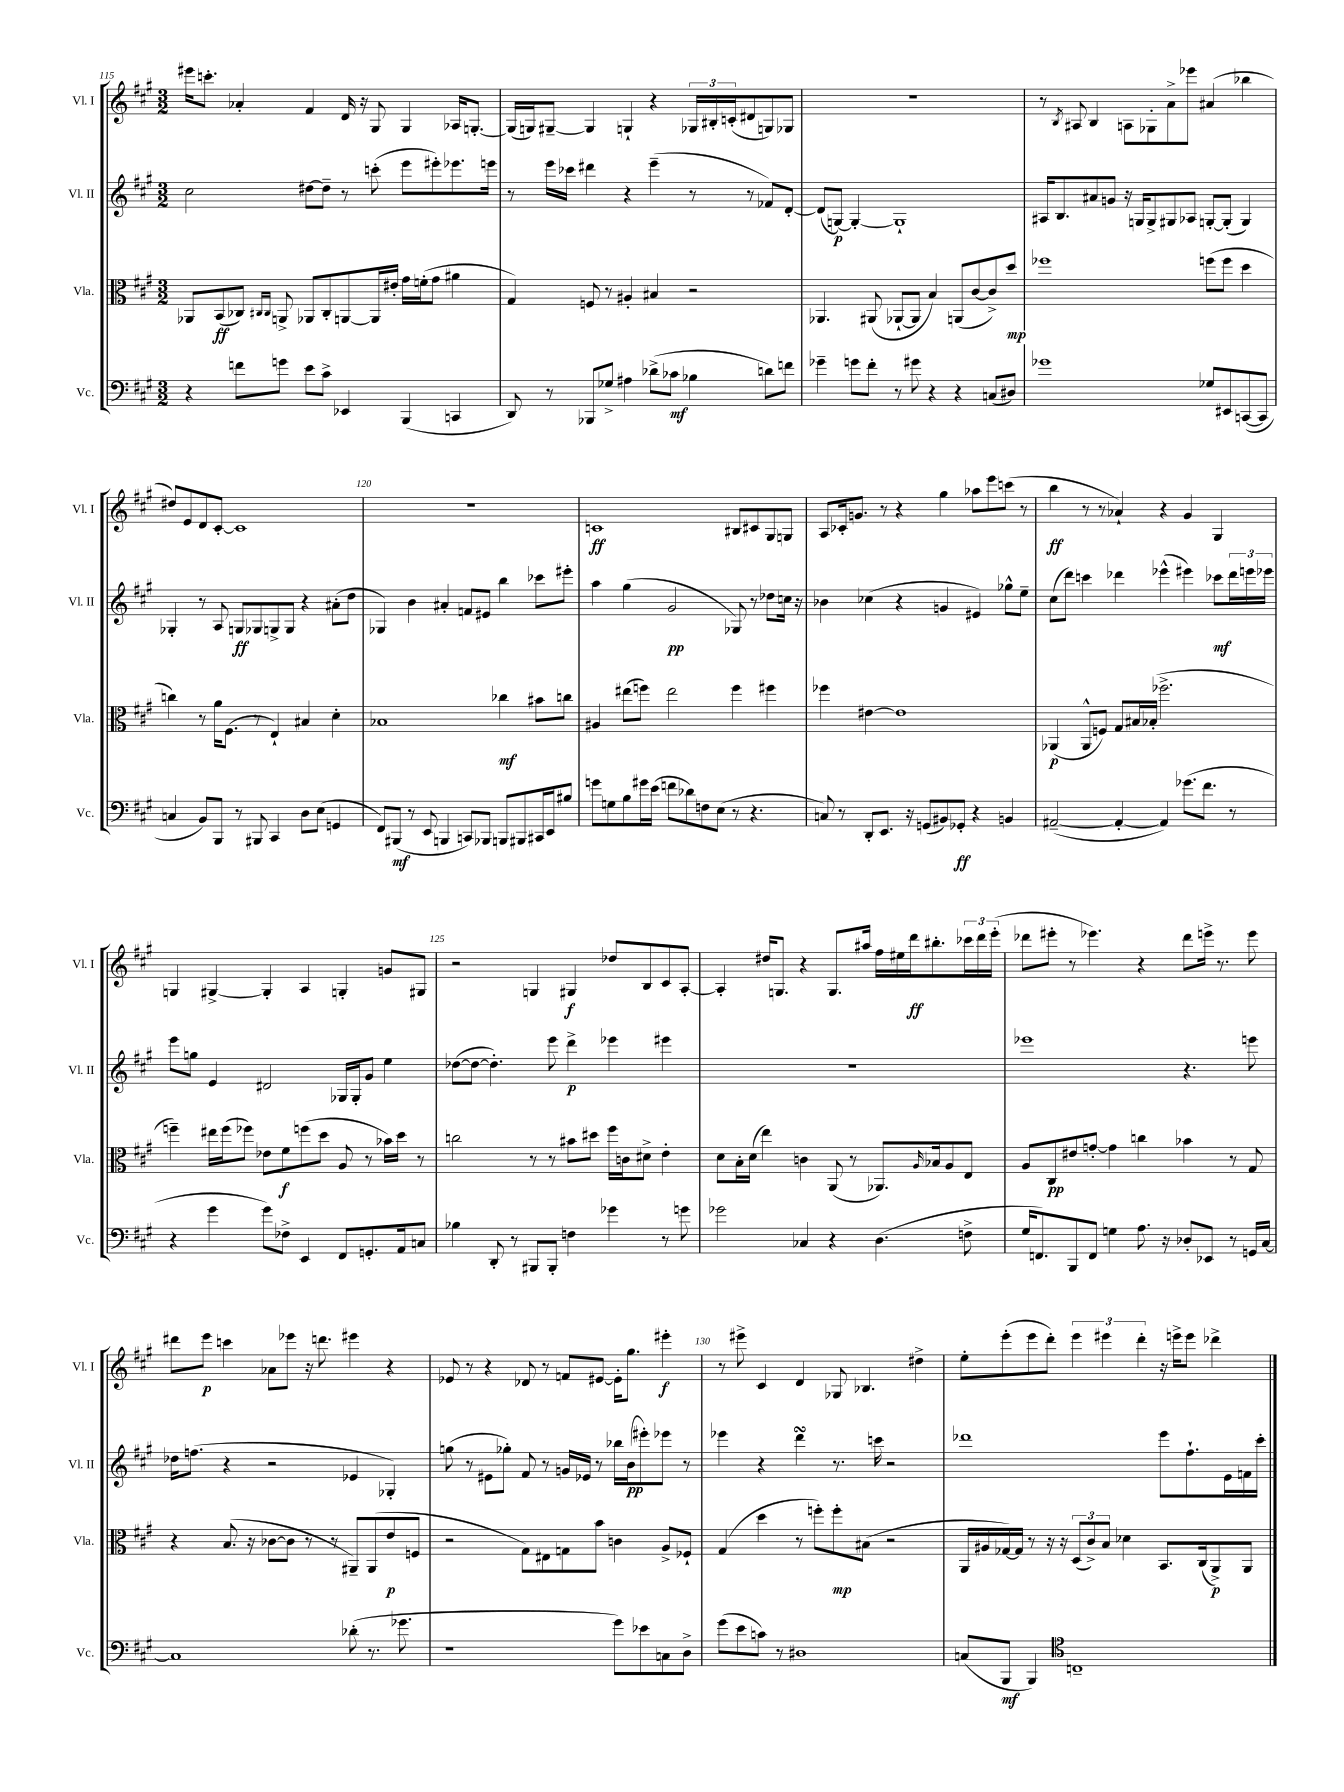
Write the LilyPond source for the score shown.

<<
\new StaffGroup <<
\new Staff = "s0" \with { instrumentName = "Vl. I" shortInstrumentName = "Vl. I" } {
    \clef treble \key a \major \numericTimeSignature \time 3/2
    eis'''16 c'''8.-. aes'4-. fis'4 d'16 r16 gis8 gis4 aes16 g8.~-. |
    g16( g16) gis8~-- gis4 g4-! r4 \tuplet 3/2 { ges16 bis16-. c'16-.( } dis'8 g8) ges8 |
    R1. |
    r8 \acciaccatura { b8 } ais8 b4 a8 ges8-. a'8-> ees'''8 ais'4( bes''4 |
    dis''8) e'8 d'8 cis'8~-. cis'1 |
    R1. |
    c'1\ff bis8 cis'8 gis8 g8 |
    a8 ces'16-. g'8. r8 r4 gis''4 aes''8 e'''8 c'''8( r8 |
    b''4\ff r8 r8 aes'4-!) r4 gis'4 gis4 |
    g4 gis4~-> gis4-. a4 g4-. g'8 gis8 |
    r2 g4 gis4\f des''8 b8 cis'8 a8~-. |
    a4-. dis''16 g8. r4 g8. ais''16 fis''16 eis''16 d'''16\ff bis''8.-. \tuplet 3/2 { ces'''16 d'''16 e'''16-.( } |
    des'''8 eis'''8-. r8 ees'''4.) r4 des'''8 e'''16-> r8. e'''8 |
    dis'''8 e'''8\p c'''4 aes'8 ees'''8 r16 d'''8. eis'''4 r4 |
    ees'8 r8 r4 des'8 r8 f'8 eis'8~ eis'16-. gis''8. eis'''4-.\f |
    r8 eis'''8-> cis'4 d'4 ges8 bes4. dis''4-> |
    e''8-. e'''8-.( e'''8 d'''8-.) \tuplet 3/2 { e'''4 eis'''4 d'''4-. } r16 e'''16-> e'''8 des'''4-> \bar "|." |
}
\new Staff = "s1" \with { instrumentName = "Vl. II" shortInstrumentName = "Vl. II" } {
    \clef treble \key a \major \numericTimeSignature \time 3/2
    cis''2 dis''8~ dis''8-- r8 c'''8-.( e'''8 eis'''8-.) ees'''8. e'''16 |
    r8 e'''16 ces'''16 dis'''4 r4 e'''4--( r8 r8 fes'8) d'8~-. |
    d'8( g8~\p) g4~-. g1-! |
    ais16 b8. ais'8 g'8 r16 g16 g8-> gis8 aes8 g8~-. g8-.( g4) |
    ges4-. r8 a8 g8\ff ges8 g8-> g8 r4 ais'8-.( d''8 |
    ges4) b'4 ais'4-. f'8 eis'8 b''4 ces'''8 eis'''8-. |
    a''4 gis''4( gis'2\pp ges8) r8 des''8 c''16 r16 |
    bes'4 ces''4( r4 g'4 eis'4) ges''8-^ e''8-- |
    cis''8( d'''8) c'''4 des'''4 ees'''4-^( eis'''4) ces'''8\mf \tuplet 3/2 { des'''16 e'''16 ees'''16 } |
    e'''8 g''8 e'4 dis'2 ges16 ges16-. gis'8 e''4 |
    des''8~( des''8~ des''4.-.) e'''8 d'''4->\p ees'''4 eis'''4 |
    R1. |
    ees'''1 r4. e'''8 |
    des''16 f''8.( r4 r2 ees'4 ges4-.) |
    g''8( r8 eis'8 ges''8-.) fis'8 r8 g'16 ees'16 r8 bes''16 b'16\pp( eis'''8-.) ees'''8 r8 |
    ees'''4 r4 d'''4\turn r8. c'''16 r2 |
    des'''1 e'''8 fis''8.-! e'16 f'16 cis'''16-. \bar "|." |
}
\new Staff = "s2" \with { instrumentName = "Vla." shortInstrumentName = "Vla." } {
    \clef alto \key a \major \numericTimeSignature \time 3/2
    aes,8 b,8\ff( ces8) \grace { cis16 cis16 } a,8-> aes,8 cis8-. a,8~ a,16 eis'16-. gis'16 f'16-.( gis'8 ais'4 |
    gis4) f8 r8 ais4-. bis4 r2 |
    aes,4. ais,8( aes,8~-! aes,8 b4) a,8( cis'8~ cis'8->) d''8\mp |
    fes''1 f''8( f''8 d''4 |
    c''4) r8 a'16 fis8.( r8 e4-!) bis4 d'4-. |
    bes1 ces''4\mf bis'8 c''8 |
    ais4 eis''8( f''8) eis''2 f''4 fis''4 |
    fes''4 eis'4~ eis'1 |
    aes,4\p( aes,8-^ f8) gis8 bis16 bes16-.( fes''2.-> |
    f''4--) eis''16 f''16( fes''8) ees'8 fis'8\f f''8( d''8 a8 r8 bes'16) d''16 r8 |
    c''2 r8 r8 bis'8 dis''8 fis''16 c'16 dis'8-> e'4-. |
    d'8 b16-. d'16( e''4) c'4 a,8( r8 aes,8.) \grace { a16 } bes16 a8 e8 |
    a8 cis8\pp eis'8 g'8~-. g'4 c''4 bes'4 r8 gis8 |
    r4 b8.( r16 ces'8~ ces'8 r8 r8 ais,8--) ais,8( e'8\p f8 |
    r2 gis8) eis8 g8 b'8 c'4 a8-> fes8-! |
    gis4( d''4 r8 f''8-.) f''8-.\mp bis8( r2 |
    a,16 ais16 ges16~) ges16 r8 r16 r16 \tuplet 3/2 { d8( cis'8->) b8 } des'4 b,8. cis16( a,8->\p) a,8 \bar "|." |
}
\new Staff = "s3" \with { instrumentName = "Vc." shortInstrumentName = "Vc." } {
    \clef bass \key a \major \numericTimeSignature \time 3/2
    r4 f'8 g'8 e'8 cis'8-> ees,4 b,,4( c,4 |
    d,8) r8 bes,,8 ges8-> ais4 des'8->( ces'8\mf bes4 d'8) f'8 |
    ges'4-- g'8 fis'8-. r8 gis'8 r4 r4 c8( dis8) |
    ges'1 ges8 eis,8 c,8~( c,8 |
    c4 b,8) b,,8 r8 bis,,8 cis,4 d8 e8( g,4 |
    fis,8) bis,,8\mf( r8 e,8 b,,4 c,8) bes,,8 b,,8 bis,,8 cis,16 e,16 bis8 |
    g'8 g8 b8 gis'16 e'16( f'8 des'8) f8 e8( r8 r4. |
    c8) r8 d,8-. e,8. r16 g,8( bis,8) ges,8-.\ff r4 b,4 |
    ais,2~--( ais,4~-. ais,4) ges'8.( fis'8. r8 |
    r4 gis'4 gis'8) fes8-> e,4 fis,8 g,8.-. a,16 c8 |
    bes4 d,8-. r8 bis,,8 bis,,8-. f4 ges'4 r8 g'8 |
    ges'2 ces4 r4 d4.( f8-> |
    gis16 f,8.) b,,8 f,8 g4 a8. r16 des8-. ees,8 r8 g,16 cis16~ |
    cis1 des'8-.( r8. ges'8. |
    r1 gis'8) ees'8 c8 d8-> |
    gis'8( e'8 c'8) r8 dis1 |
    c8( b,,8\mf b,,4) \clef tenor c1-- \bar "|." |
}
>>
>>
\layout { \context { \Score currentBarNumber = #115 \override BarNumber.break-visibility = ##(#f #t #t) barNumberVisibility = #(every-nth-bar-number-visible 5) } }
